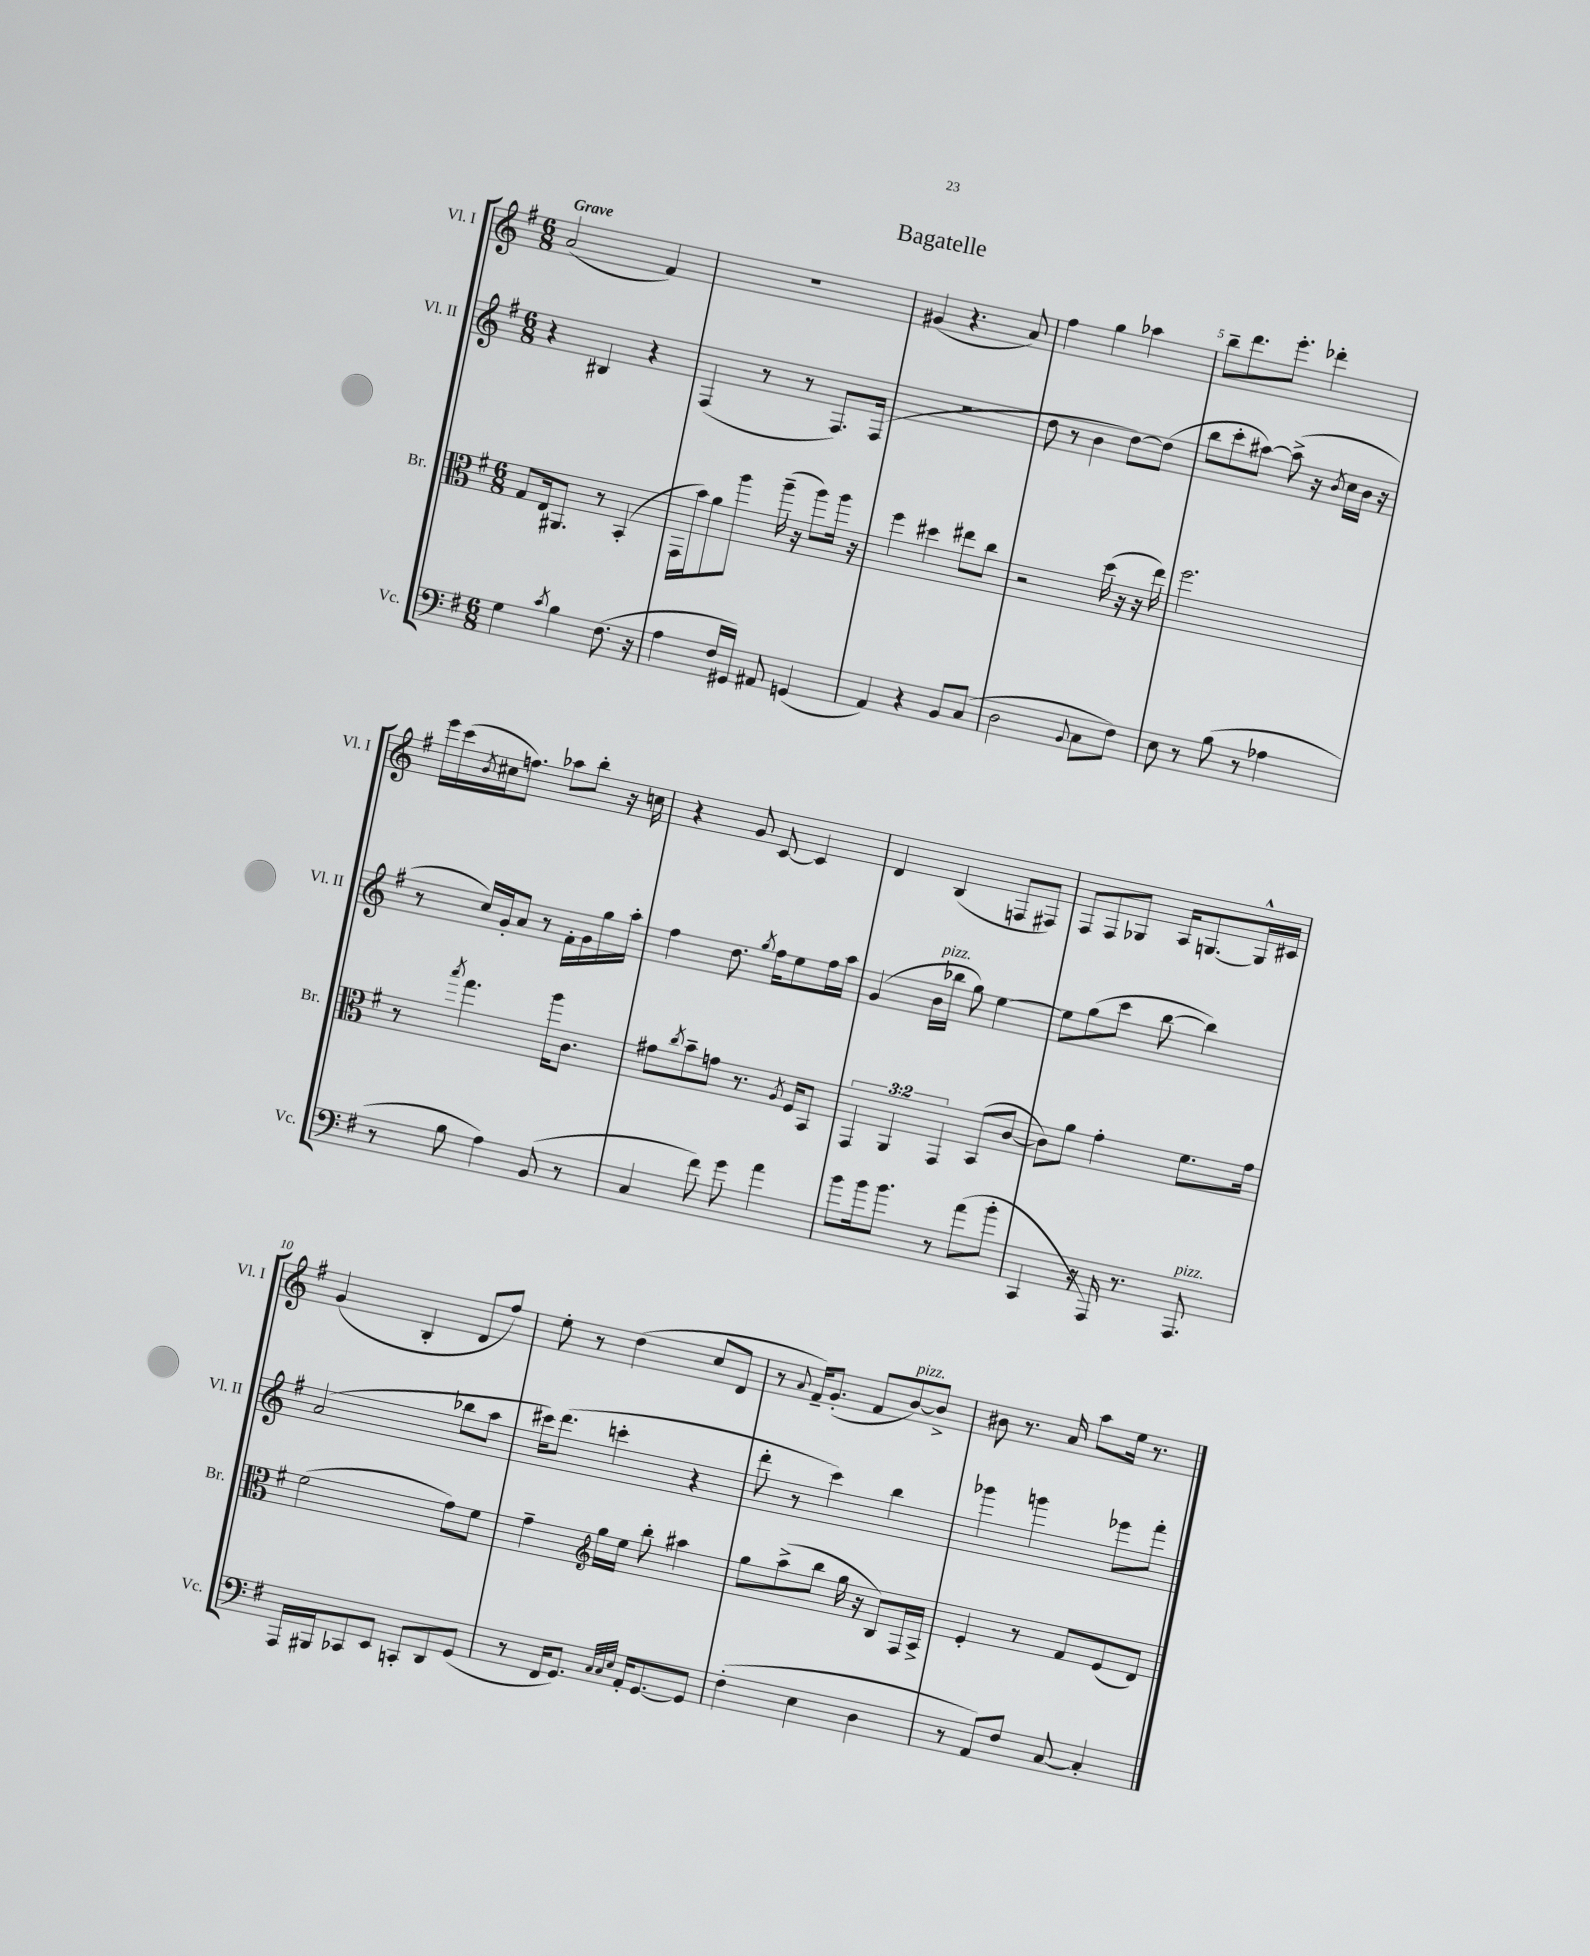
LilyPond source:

\header { title = "Bagatelle" }
<<
\new StaffGroup <<
\new Staff = "s0" \with { instrumentName = "Vl. I" shortInstrumentName = "Vl. I" } {
    \clef treble \key g \major \numericTimeSignature \time 6/8 \tempo "Grave"
    a'2( fis'4) |
    R2. |
    gis'4( r4. a'8) |
    fis''4 g''4 aes''4 |
    b''8-- d'''8. e'''8.-. des'''4-. |
    e'''16 c'''16( \acciaccatura { b'8 } cis''16 f''8.) aes''8 b''8-. r16 c''16 |
    r4 g'8 c'8~ c'4 |
    d'4 b4( f8 fis8) |
    fis8 fis8 ges8 a16 g8.~ g16-^ cis'16 |
    g'4( b4-. d'8 fis''8) |
    e''8-. r8 d''4( c''8 d'8 |
    r8 \appoggiatura { a'8 } fis'16--) g'8.-.( fis'8 b'8~^\markup { \italic "pizz." }) b'8-> |
    bis'8 r8. a'16 a''8 e''16 r8. \bar "|." |
}
\new Staff = "s1" \with { instrumentName = "Vl. II" shortInstrumentName = "Vl. II" } {
    \clef treble \key g \major \numericTimeSignature \time 6/8
    r4 bis4 r4 |
    fis4( r8 r8 fis8.) fis16( |
    R2. |
    d''8 r8 b'4 d''8~) d''8( |
    b''8 c'''8-. ais''8~) ais''8->( r16 \acciaccatura { b'8 } c''16 b'16 r16 |
    r8 c''16) g'16-. a'8 r8 fis'16-. g'16 g''16 a''16-. |
    fis''4 d''8. \acciaccatura { g''8 } fis''16 e''8 fis''16 a''16 |
    g'4( b'16^\markup { \italic "pizz." } bes''16 g''8) e''4~ |
    e''8 g''8( c'''8 b''8~ b''4) |
    a'2( bes''8 a''8 |
    cis'''16) d'''8.( c'''4-. r4 |
    d'''8-. r8 c'''4) b''4 |
    ges'''4 g'''4 ees'''8 fis'''8-. \bar "|." |
}
\new Staff = "s2" \with { instrumentName = "Br." shortInstrumentName = "Br." } {
    \clef alto \key g \major \numericTimeSignature \time 6/8 \override Staff.TupletNumber.text = #tuplet-number::calc-fraction-text
    g8 e16 ais,8. r8 b,4-.( |
    g,16 b'16) a'8 a''8 a''16--( r16 a''8) a''16 r16 |
    fis''4 dis''4 eis''8 c''8 |
    r2 d''16( r16 r16 e''16) |
    fis''2. |
    r8 \acciaccatura { b''8 } g''4. a''16 c'8. |
    gis'8 \acciaccatura { c''8 } b'8-- g'8 r8. \acciaccatura { a8 } fis16 b,8 |
    \tuplet 3/2 { g,4 a,4 g,4 } b,8( c'8~ |
    c'8) a'8 g'4-. fis'8. g'16 |
    fis'2( g'8) fis'8 |
    g'4-- \clef treble g''16 e''16 b''8-. ais''4 |
    g''8 a''8->( b''8 g''16 r16 b8) fis16 a16-> |
    e'4-. r8 fis'8 e'8( d'8) \bar "|." |
}
\new Staff = "s3" \with { instrumentName = "Vc." shortInstrumentName = "Vc." } {
    \clef bass \key g \major \numericTimeSignature \time 6/8
    g4 \acciaccatura { c'8 } b4 fis8.( r16 |
    a4 fis16 gis,16) ais,8 g,4( |
    a,4) r4 b,8 c8( |
    d2 \appoggiatura { b,8 } c8 fis8) |
    e8 r8 b8( r8 aes4 |
    r8 b8 a4) b,8( r8 |
    c4 fis'8) g'8 a'4 |
    b'8 b'16 b'8. r8 a'8( b'8-. |
    c,4 r16 a,,16) r8. a,,8.^\markup { \italic "pizz." } |
    a,,16 bis,,16 ces,8 e,8 c,8-. d,8 g,8( |
    r8 fis,16 g,8.) \grace { c32 c32 e32 } a,16-. g,8.~ g,8 |
    fis4-.( e4 d4 |
    r8 a,8) fis8 c8~ c4-. \bar "|." |
}
>>
>>
\layout { \context { \Score \override BarNumber.break-visibility = ##(#f #t #t) barNumberVisibility = #(every-nth-bar-number-visible 5) } }
